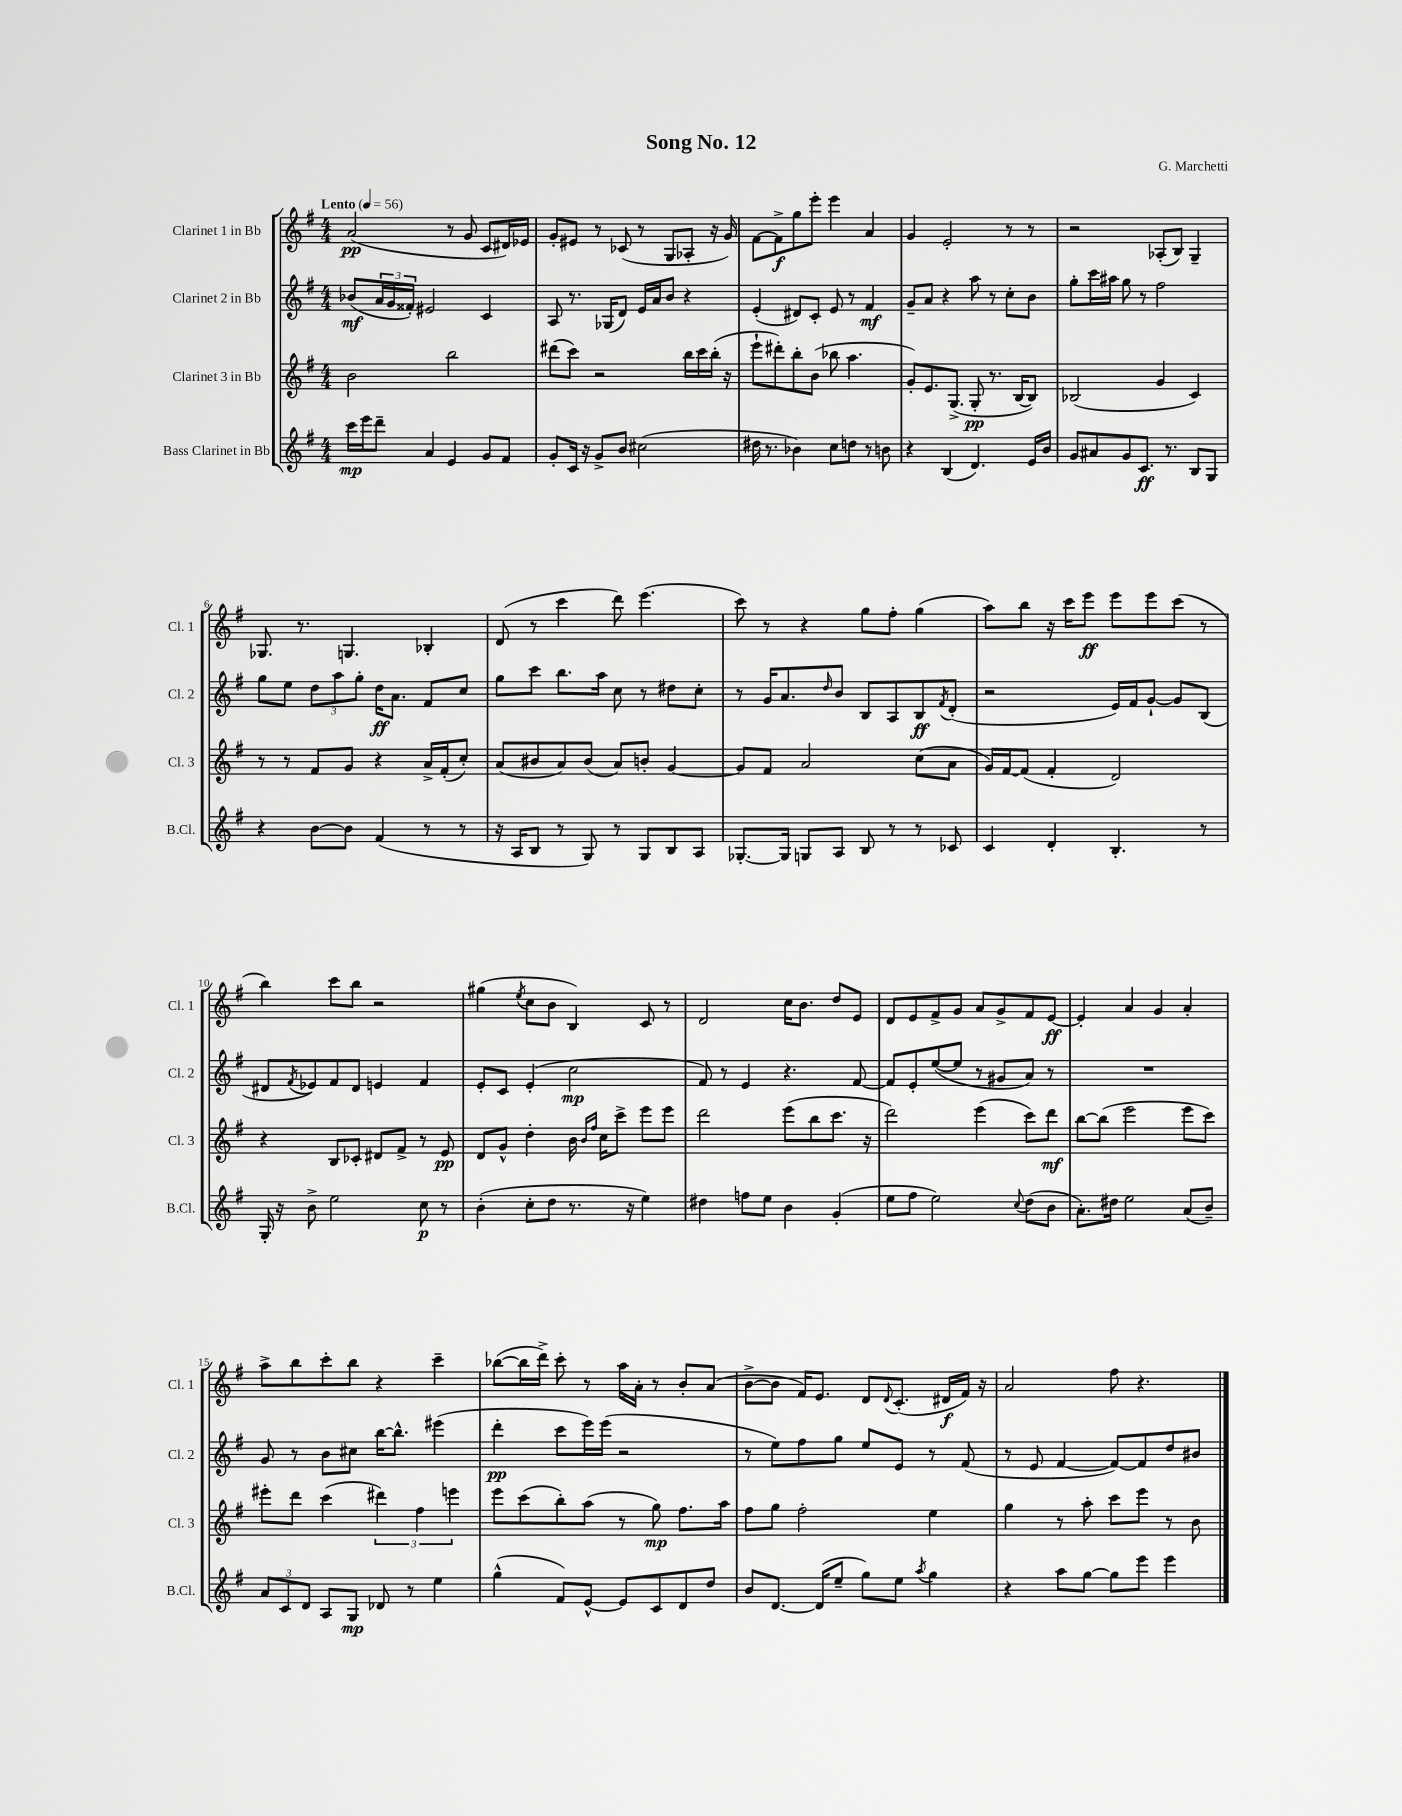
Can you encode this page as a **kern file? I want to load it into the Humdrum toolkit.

**kern	**kern	**kern	**kern
*staff4	*staff3	*staff2	*staff1
*clefG2	*clefG2	*clefG2	*clefG2
*k[f#]	*k[f#]	*k[f#]	*k[f#]
*M4/4	*M4/4	*M4/4	*M4/4
*MM56	*MM56	*MM56	*MM56
16ccc\LL	2b\	(8b-/L	(2a/
16eee\J	.	.	.
8ddd~\J	.	24a/L	.
.	.	24g/	.
.	.	24f##'/JJ)	.
4a/	.	2e#/	.
4e/	2bb\	.	8r
.	.	.	8g/
8g/L	.	4c/	8c/L
8f#/J	.	.	16d#/L)
.	.	.	16e-/JJ
=	=	=	=
8g'/L	(8ddd#\L	8A/	8g'/L
16c/Jk	8ccc\J)	8.r	8e#/J
16r	.	.	.
8g^/L	2r	.	8r
.	.	(16G-/LK	.
8b/J	.	8d/J)	(8c-/
(2cc#\	.	16e/LL	8r
.	.	16a/J	.
.	.	8b/J	8G/L
.	16bb\LL	4r	8A-'/J
.	16ccc\	.	.
.	(16bb'\JJ	.	16r
.	16r	.	16g/)
=	=	=	=
16dd#\	8eee`\L	(4e'/	[8f#\L
8.r	.	.	.
.	8ddd#'\)	.	8f#^\]
4b-\)	8bb'\	8d#/L)	8gg\
.	(8b\J	8c'/J	8eee'\J
8cc\L	8bb-\	8e/	4eee\
8dd\J	4.aa\	8r	.
8r	.	4f#/	4a/
8b\	.	.	.
=	=	=	=
4r	8g'/L)	8g~/L	4g/
.	8.e/	8a/J	.
(4B/	.	4r	2e'/
.	(8.G^/J	.	.
4.d/)	8G'/	8aa\	.
.	8.r	8r	.
.	.	8cc'\L	8r
.	[16B/LK	.	.
16e/LL	8B/]J)	8b\J	8r
16b/JJ	.	.	.
=	=	=	=
8g/L	(2B-/	8gg'\L	2r
8a#/	.	16ccc\L	.
.	.	16aa#\JJ	.
8g/	.	8gg\	.
8.c/J	.	8r	.
.	4g/	2ff#\	(8A-'/L
8.r	.	.	.
.	.	.	8B/J)
8B/L	4c/)	.	4G~/
8G/J	.	.	.
=	=	=	=
4r	8r	8gg\L	8.G-/
.	8r	8ee\J	.
.	.	.	8.r
[8b\L	8f#/L	12dd\L	.
.	.	12aa\	.
8b\]J	8g/J	.	4.G/
.	.	12gg'\J	.
(4f#/	4r	16dd\LK	.
.	.	8.a\J	.
8r	16a^/LL	8f#/L	4B-'/
.	(16f#'/J	.	.
8r	8cc'/J)	8cc/J	.
=	=	=	=
16r	(8a/L	8gg\L	(8d/
16A/LK	.	.	.
8B/J	8b#/	8ccc\J	8r
8r	8a/)	8.bb\L	4ccc\
8G/)	(8b#/J	.	.
.	.	16aa\Jk	.
8r	8a/L)	8cc\	8ddd\)
8G/L	8b'/J	8r	(4.eee\
8B/	[4g/	8dd#\L	.
8A/J	.	8cc'\J	.
=	=	=	=
[8.G-'/L	8g/]L	8r	8ccc\)
.	8f#/J	16g/LK	8r
16G-/]Jk	.	8.a/	.
8G/L	2a/	.	4r
.	.	16qqdd/	.
8A/J	.	8b/J	.
8B/	.	8B/L	8gg\L
8r	.	8A/	8ff#'\J
8r	(8cc\L	8B/	(4gg\
.	.	8qf#/	.
8c-/	8a\J	(8d'/J	.
=	=	=	=
4c/	16g/LL)	2r	8aa\L)
.	[16f#/J	.	.
.	(8f#/]J	.	8bb\J
4d'/	4f#'/	.	16r
.	.	.	16ccc\LK
.	.	.	8eee\J
4.B'/	2d/)	16e/LL)	8eee\L
.	.	16f#/J	.
.	.	[8g`/J	8eee\
.	.	8g/]L	(8ccc\J
8r	.	(8B/J	8r
=	=	=	=
16G'/	4r	8d#/L	4bb\)
16r	.	.	.
.	.	8qf#/	.
8b^\	.	8e-/)	.
2ee\	8B/L	8f#/	8ccc\L
.	8c-'/J	8d#/J	8bb\J
.	8d#/L	4e/	2r
.	8f#^/J	.	.
8cc\	8r	4f#/	.
8r	8e/	.	.
=	=	=	=
(4b'\	8d/L	8e'/L	(4gg#\
.	8g^^/J	8c/J	.
.	.	.	8qee/
8cc'\L	4dd'\	(4e'/	8cc\L
8dd\J	.	.	8b\J
8.r	16b\	2cc\	4B/)
.	16qqb/LL	.	.
.	16qqff#/JJ	.	.
.	16cc\LK	.	.
.	8ccc^\J	.	.
16r	.	.	.
4ee\)	8eee\L	.	8c/
.	8eee\J	.	8r
=	=	=	=
4dd#\	2ddd\	8f#/)	2d/
.	.	8r	.
8ff\L	.	4e/	.
8ee\J	.	.	.
4b\	(8eee\L	4.r	16cc\LK
.	.	.	8.b\J
.	8bb\	.	.
(4g'/	8.ccc\J	.	8dd/L
.	.	[8f#/	8e/J
.	16r	.	.
=	=	=	=
8ee\L	2ddd\)	8f#/]L	8d/L
8ff#\J	.	8e'/	8e/
2ee\)	.	([8ee/	8f#^/
.	.	8ee/]J	8g/J
.	(4eee\	8r	8a/L
.	.	8g#/L	8g^/
8qqcc/	.	.	.
(8dd\L	8ccc\L)	8a/J)	8f#/
8b\J	8ddd\J	8r	[8e/J
=	=	=	=
8.a'\L)	[8bb\L	1r	4e'/]
.	(8bb\]J	.	.
16dd#\Jk	.	.	.
2ee\	2eee\	.	4a/
.	.	.	4g/
(8a/L	8eee\L	.	4a'/
8b~/J)	8ccc\J)	.	.
=	=	=	=
12a/L	8eee#'\L	8g/	8aa^\L
12c/	.	.	.
.	8ddd\J	8r	8bb\
12d/J	.	.	.
8A/L	(4ccc\	8b\L	8ccc'\
8G/J	.	8cc#\J	8bb\J
8d-/	6ddd#\)	[16bb\LK	4r
.	.	8.bb^^\]J	.
8r	.	.	.
.	6ff#\	.	.
4ee\	.	(4eee#\	4ccc~\
.	6eee\	.	.
=	=	=	=
(4gg^^\	8eee\L	4ddd'\	([8bb-\L
.	(8ccc\	.	16bb-\]L
.	.	.	16ddd^\JJ)
8f#/L)	8bb'\)	8ccc\L	8ccc'\
[8e^^/J	(8aa\J	16eee\L)	8r
.	.	(16eee\JJ	.
8e/]L	8r	2r	16aa\LL
.	.	.	16a'\JJ
8c/	8gg\)	.	8r
8d/	8.ff#\L	.	8b'/L
8dd/J	.	.	(8a/J
.	16aa\Jk	.	.
=	=	=	=
8b/L	8ff#\L	8r	[8b^\L
[8.d/J	8gg\J	8ee\L)	8b\]J
.	2ff#'\	8ff#\	16f#/LK)
(16d/]LK	.	.	8.e/J
8ee~/J	.	8gg\J	.
8gg\L)	.	8ee/L	8d/L
.	.	.	8qqd/
8ee\J	.	8e/J	(8.c'/J
8qaa/	.	.	.
4gg\	4ee\	8r	.
.	.	.	16d#/LL
.	.	(8f#/	16f#/JJ)
.	.	.	16r
=	=	=	=
4r	4gg\	8r	2a/
.	.	8e/	.
8aa\L	8r	[4f#/	.
[8gg\J	8aa'\	.	.
8gg\]L	8ccc\L	8f#/_L)	8ff#\
8eee\J	8eee\J	8f#/]	4.r
4eee\	8r	8dd/	.
.	8b\	8b#/J	.
==	==	==	==
*-	*-	*-	*-
